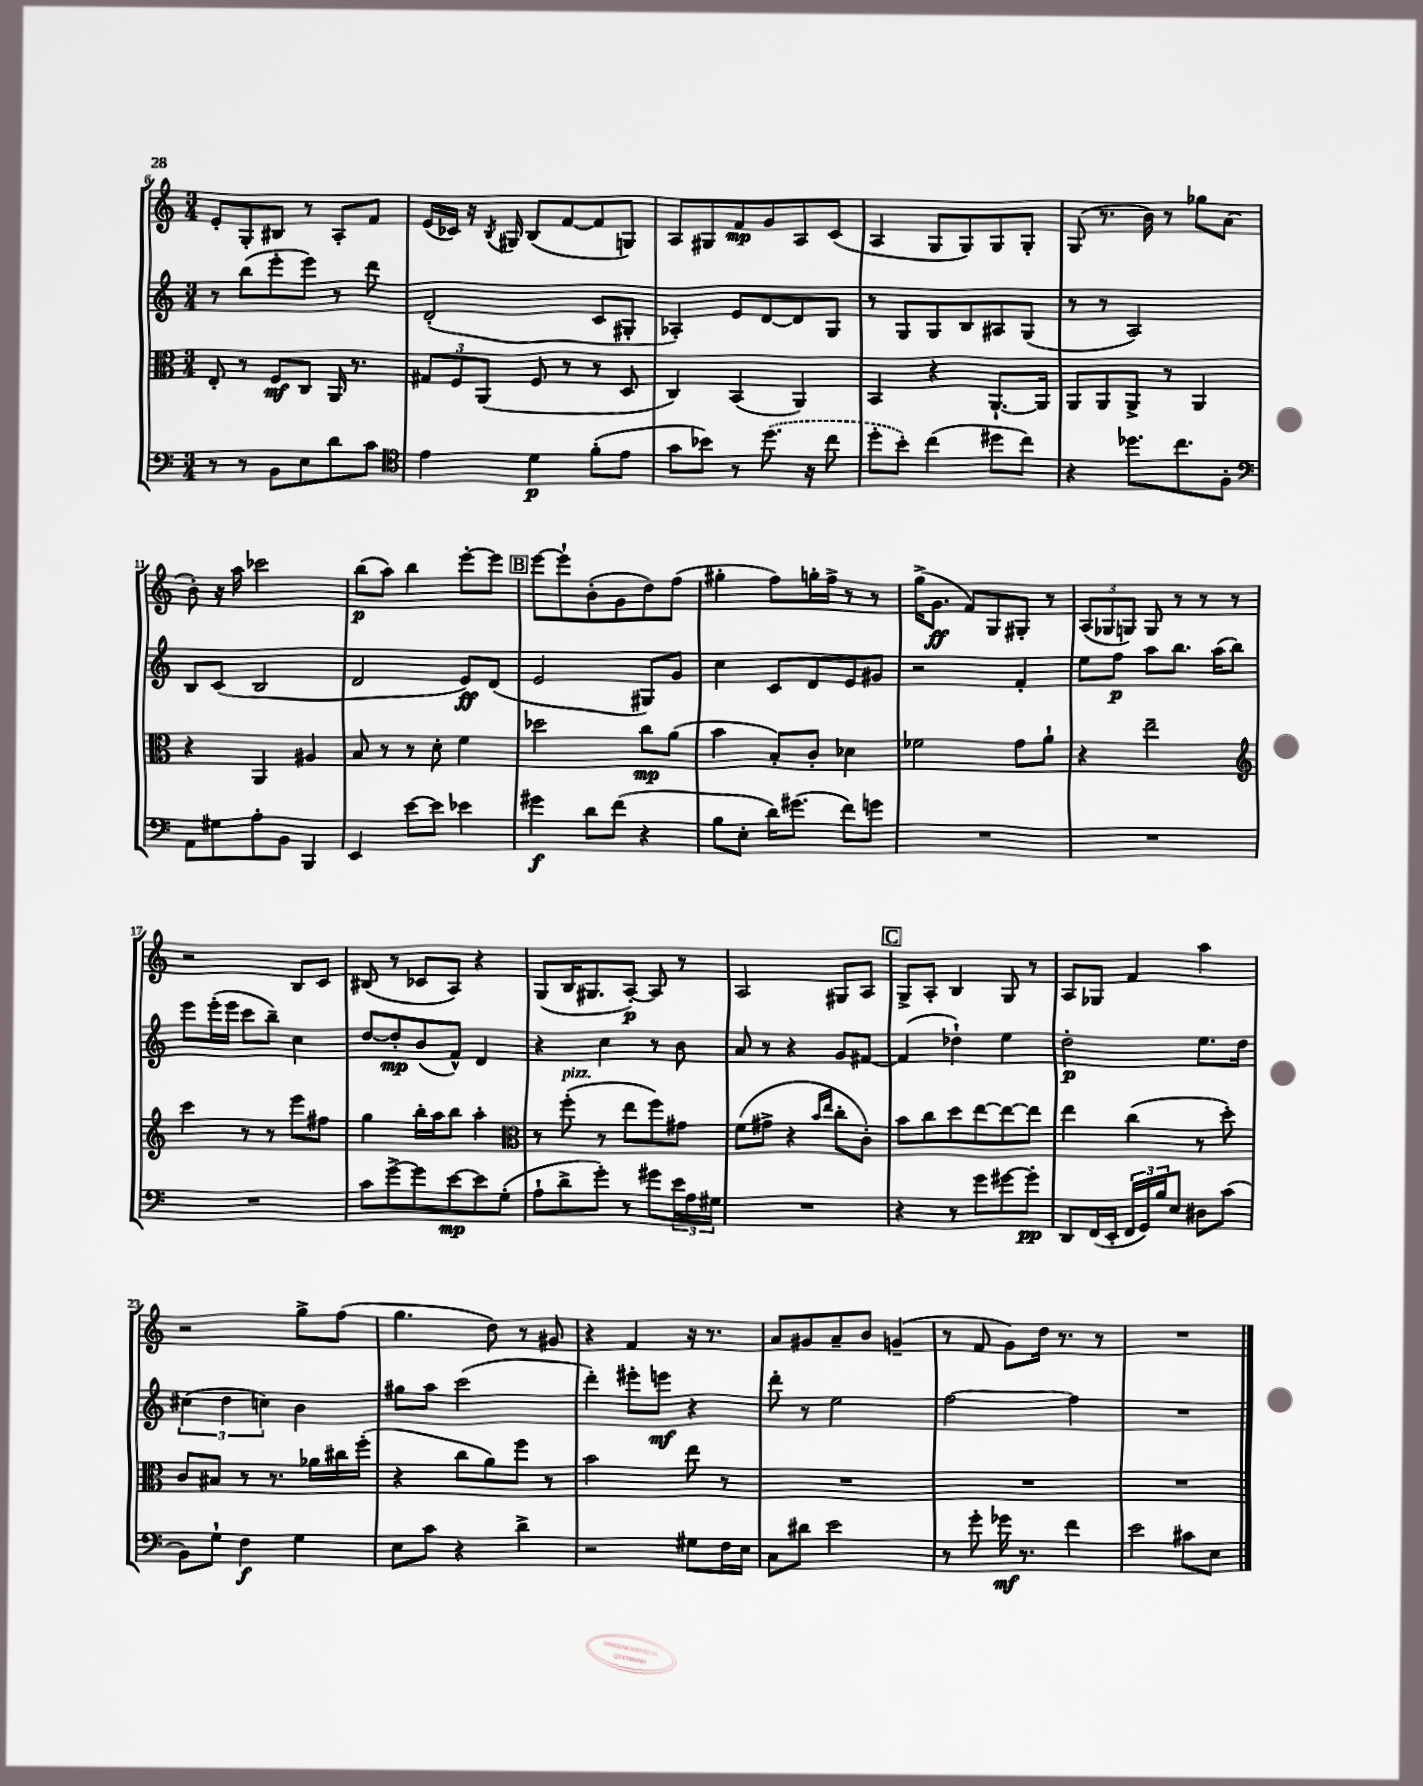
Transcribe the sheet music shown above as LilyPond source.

<<
\new StaffGroup <<
\new Staff = "s0" {
    \clef treble \key c \major \numericTimeSignature \time 3/4
    e'8-. g8-. bis8 r8 a8-. f'8 |
    e'16( ces'16) r16 \acciaccatura { b8 } gis16 b8( f'8~ f'8 g8) |
    a8 gis8 f'8\mp g'8 a8 c'8( |
    a4 g8 g8) g8 g8-. |
    g8( r8. b'16) r8 ges''8 a'8( |
    b'8-.) r16 a''16 ces'''2 |
    b''8\p( a''8) b''4 e'''8~-. e'''8 |
    \mark \markup { \box "B" } e'''8~ e'''8-! b'8-.( g'8 d''8) f''8( |
    gis''4-. f''8) g''16-. f''16-> r8 r8 |
    g''16->( g'8.\ff f'8) g8 gis8-. r8 |
    \tuplet 3/2 { a8( ges8 g8) } g8 r8 r8 r8 |
    r2 b8 c'8 |
    bis8( r8 ces'8 a8) r4 |
    g8( b16 gis8. a8~-.\p) a8 r8 |
    a2 gis8 a8 |
    \mark \markup { \box "C" } g8-> a8-. b4 g8 r8 |
    a8 ges8 f'4 a''4 |
    r2 g''8-> f''8( |
    g''4. d''8) r8 gis'8 |
    r4 f'4 r16 r8. |
    a'8 gis'8 a'8-- b'8 g'4--( |
    r8 f'8 g'8) d''16 r8. r8 |
    R2. \bar "|." |
}
\new Staff = "s1" {
    \clef treble \key c \major \numericTimeSignature \time 3/4
    r8 b''8( e'''8-. e'''8) r8 d'''8 |
    d'2-.( c'8 gis8-. |
    aes4-.) e'8 d'8~ d'8 g8 |
    r8 g8 g8 b8 ais8 g8( |
    r8 r8 a2) |
    b8 c'8( b2 |
    d'2 e'8\ff) d'8( |
    \mark \markup { \box "B" } e'2 gis8) g'8 |
    c''4 c'8 d'8 e'8 gis'8 |
    r2 f'4-. |
    e''8 f''8\p a''8 b''8. a''16( b''8) |
    e'''8 e'''16-.( e'''16 c'''8 b''8--) c''4 |
    d''8~ d''8-.\mp b'8( f'8-^) d'4 |
    r4 c''4 r8 b'8 |
    a'8 r8 r4 g'8 fis'8~ |
    \mark \markup { \box "C" } fis'4( des''4-!) e''4 |
    d''2-.\p e''8. d''16 |
    \tuplet 3/2 { cis''4( d''4 c''4) } b'4 |
    gis''8 a''8 c'''2( |
    d'''4-.) eis'''8-. e'''8\mf r4 |
    d'''8-. r8 e''2 |
    f''2~ f''4 |
    R2. \bar "|." |
}
\new Staff = "s2" {
    \clef alto \key c \major \numericTimeSignature \time 3/4
    e8-. r8 f8\mf c8 a,16 r8. |
    \tuplet 3/2 { gis8 f8 a,8( } f8 r8 r8 d8 |
    c4) b,4( a,4) |
    b,4 r4 a,8.~-! a,16 |
    a,8 a,8 a,8-> r8 a,4 |
    r4 a,4 ais4 |
    b8 r8 r8 d'8-. f'4 |
    \mark \markup { \box "B" } des''2 c''8\mp a'8( |
    b'4 b8-.) c'8-. des'4 |
    fes'2 g'8 a'8-! |
    r4 e''2-- |
    \clef treble c'''4 r8 r8 e'''8 fis''8 |
    g''4 b''16-. a''16 b''8 a''4-. |
    \clef alto r8 f''8-.^\markup { \italic "pizz." }( r8 e''8 f''8) gis'8 |
    f'8( gis'8-> r4 \grace { b'16 e''16 } c''8-. c'8-.) |
    \mark \markup { \box "C" } b'8 c''8 d''8 e''8~ e''8~ e''8 |
    e''4 c''4( r8 d''8-.) |
    c'8 bis8 r8 r8. aes'16 cis''16 f''16-.( |
    r4 c''8 a'8) f''8 r8 |
    b'2 e''8 r8 |
    R2. |
    R2. |
    R2. \bar "|." |
}
\new Staff = "s3" {
    \clef bass \key c \major \numericTimeSignature \time 3/4
    r8 r8 b,8 e8 d'8 c'8 |
    \clef tenor e'4 d'4\p f'8-.( e'8 |
    g'8 bes'8) r8 \once \slurDashed d''8.( r16 c''8 |
    d''8-. b'8-.) c''4( dis''8 c''8) |
    r4 des''8. c''8. f8-. |
    \clef bass a,8 gis8 a8-. b,8 b,,4 |
    e,4 e'8~ e'8 ees'4 |
    \mark \markup { \box "B" } gis'4\f d'8 f'8( r4 |
    b8 e8-. d'16) gis'8.( f'8) g'8 |
    R2. |
    R2. |
    R2. |
    c'8 g'8~-> g'8 e'8~\mp e'8 g8-.( |
    a8-! d'8-> g'8-.) r8 gis'8 \tuplet 3/2 { e'16 a16 gis16 } |
    R2. |
    \mark \markup { \box "C" } r4 r8 g'8 gis'8~ gis'8-.\pp |
    d,8 f,16( e,16-. \tuplet 3/2 { f,16 g,16) b16 } e8 dis8 c'8( |
    b,8) g8-! f4\f g4 |
    e8 c'8 r4 d'4-> |
    r2 gis8 f16 e16 |
    c8 dis'8 e'2 |
    r8 g'8-. ges'16\mf r8. f'4 |
    e'2 cis'8 e8 \bar "|." |
}
>>
>>
\layout { \context { \Score currentBarNumber = #6 } }
